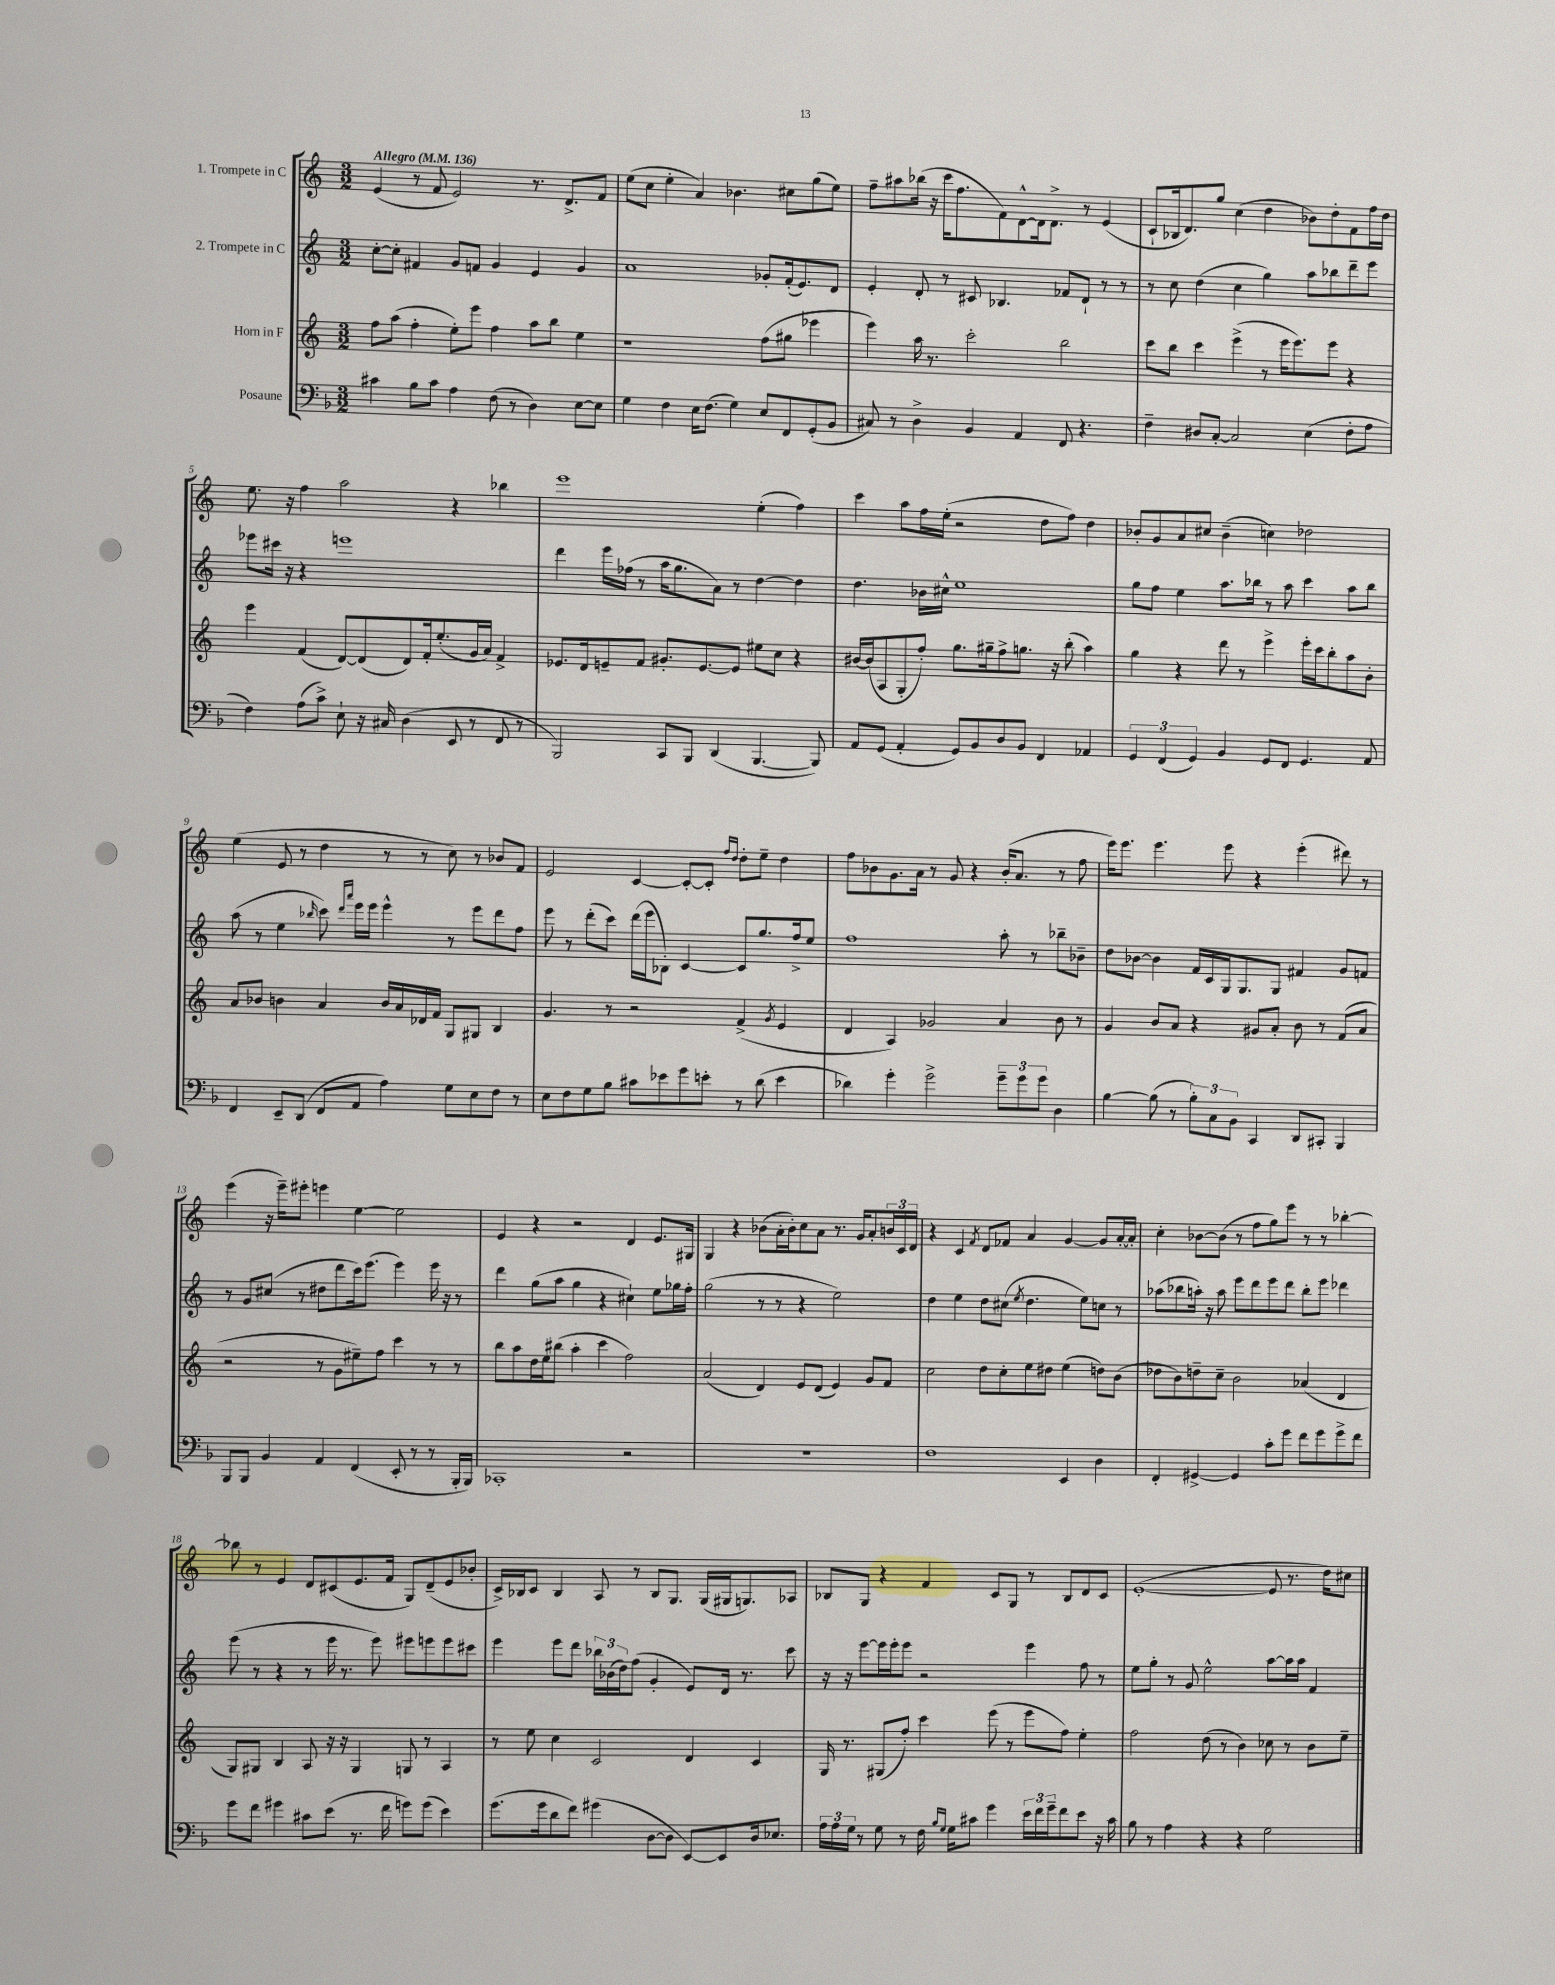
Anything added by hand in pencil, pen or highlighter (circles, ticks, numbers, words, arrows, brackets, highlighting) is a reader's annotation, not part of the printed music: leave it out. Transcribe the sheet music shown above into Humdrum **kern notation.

**kern	**kern	**kern	**kern
*staff4	*staff3	*staff2	*staff1
*clefF4	*clefG2	*clefG2	*clefG2
*k[b-]	*k[]	*k[]	*k[]
*M3/2	*M3/2	*M3/2	*M3/2
*MM136	*MM136	*MM136	*MM136
4c#	8ff	[8cc'	(4e
.	(8aa	8cc']	.
8B-	4ff'	4f#	8r
8c#	.	.	8f
4A	8ee')	8g	2e)
.	8eee	8f	.
(8F	4ff	4g	.
8r	.	.	.
4D)	8aa	4e	8.r
.	8bb	.	.
.	.	.	8.d^
[8E	4ee	4g	.
8E]	.	.	8f
=	=	=	=
4G	1r	1a	(8ee
.	.	.	8cc
4F	.	.	4ee'
16E	.	.	4a)
(8.F	.	.	.
4G)	.	.	4.b-
8E	(8ff	8g-'	.
8FF	8gg#	(16f'	8cc#
.	.	8.e)	.
(8GG'	4eee-	.	(8gg
8BB-	.	8d	8ee)
=	=	=	=
8C#)	4eee)	4e'	8ff~
8r	.	.	8aa#
4D^	16aa	8d'	(16bb-
.	8.r	.	16r
.	.	8r	16ccc
.	.	.	8.ff
4BB-	2ccc'	8c#	.
.	.	4.B-	8f)
4AA	.	.	[8d^^
.	.	.	16d]
.	.	.	8.d^
8FF	2bb	8f-	.
4.r	.	8d`	8r
.	.	8r	(4e
.	.	8r	.
=	=	=	=
4F~	8ccc	8r	8c`
.	8bb	8cc	16B-
.	.	.	8.d)
8D#	4ccc	(4dd	.
[8C'	.	.	8gg
2C]	(4eee^	4cc	(4cc
.	8r	4gg)	4dd
.	16eee	.	.
.	8.eee)	.	.
(4E	.	8aa	8b-)
.	8eee	8bb-	8dd'
8F'	4r	8ddd~	8f
8A	.	8eee	16ff
.	.	.	16dd
=	=	=	=
4F)	4eee	8eee-	8.ee
.	.	16ccc#	.
.	.	16r	16r
(8A	(4f	4r	4ff
8c^)	.	.	.
8E`	[8d)	1eee	2aa
16r	(8d]	.	.
16C#	.	.	.
(4D	8d)	.	.
.	16f'	.	.
.	(8.ee'	.	.
8EE	.	.	4r
8r	16g	.	.
.	16a)	.	.
8FF	4f^	.	4bb-
8r	.	.	.
=	=	=	=
2BBB-)	8.e-	4ddd	1eee
.	16d	.	.
.	8e~	16eee	.
.	.	(16ff-	.
.	8f	8r	.
8CC	8.g#'	16aa	.
.	.	8.gg	.
8BBB-	.	.	.
.	[8.e	.	.
(4DD	.	8a)	.
.	8e]	8r	.
[4.BBB-	8ee#	[4dd	(4ee'
.	8cc	.	.
.	4r	4dd]	4ff)
8BBB-])	.	.	.
=	=	=	=
8AA	[16b#	4.dd	4ccc
.	(16b#]	.	.
(8GG	8A	.	.
4AA'	8G'	.	8aa
.	8ff')	16b-	16ff
.	.	16cc#^^	(16ee'
8GG)	8.gg	1ee	2r
8BB-	.	.	.
.	16gg#~	.	.
8D	8ff^	.	.
8BB-	8.gg	.	.
4FF	.	.	8dd
.	16r	.	.
.	(8bb'	.	8ff)
4AA-	4aa)	.	4dd
=	=	=	=
6GG	4gg	8gg	8b-'
.	.	8ff	8g
(6FF	.	.	.
.	4r	4ee	8a
6GG)	.	.	.
.	.	.	8cc#
4BB-	8ddd	8.aa	(4b-~
.	8r	.	.
.	.	16bb-	.
8GG	4eee^	8r	4cc)
8FF	.	8aa	.
4.GG	16eee'	4ccc	2dd-
.	16ccc	.	.
.	8bb'	.	.
.	8aa	8aa	.
8AA	8b'	8bb-	.
=	=	=	=
4FF	8a	(8aa	(4ee
.	8b-	8r	.
8EE~	4b	4ee	8e
(8DD	.	.	8r
.	.	16qqbb-	.
8FF	4a	8ccc)	4dd
.	.	16qqddd	.
.	.	16qqaaa	.
8AA	.	16eee	.
.	.	16eee	.
4A)	16b	4eee^^	8r
.	16a	.	.
.	16d-	.	8r
.	16f	.	.
8G	8G	8r	8cc)
8E	8G#	8eee	8r
8F	4B	8ddd	8b-
8r	.	8ff	8f
=	=	=	=
8E	4.g	8eee	2e
8F	.	8r	.
8G	.	(8ddd'	.
8B-	8r	8ccc)	.
8c#	2r	(16ddd	[4c
.	.	16eee	.
8e-	.	8B-')	.
8g	.	[4c	8c'_
8e'	.	.	8c']
.	.	.	16qqff
.	.	.	16qqdd
8r	(4f^	8c]	8dd'
(8d	.	8.gg	8ee~
.	8qg	.	.
4e	4e	.	4dd
.	.	16ff^	.
.	.	8ee	.
=	=	=	=
4d-)	4d	1ff	8ff
.	.	.	8b-
4g'	4A)	.	8.g
.	.	.	16a
2g^	2g-	.	8r
.	.	.	8g
.	.	.	4r
12g~	4a	8aa'	(16b-'
.	.	.	8.a
12g	.	.	.
.	.	8r	.
12g	.	.	.
4D	8b	8bb-~	8r
.	8r	8b-~	8ff
=	=	=	=
[4B-	4g	8dd	16eee)
.	.	.	8.eee
.	.	[8b-	.
(8B-]	8b	4b-]	4.eee
8r	8a	.	.
12B-')	4r	16f	.
.	.	16c	.
12C	.	.	.
.	.	16G	8eee
12BB-	.	.	.
.	.	8.G	.
4CC	8g#	.	4r
.	8a'	8G	.
8DD	8b	4f#	(4eee'
8CC#'	8r	.	.
4BBB-	(8f	8g	8ddd#)
.	8a	8f	8r
=	=	=	=
8BBB-	2r	8r	(4eee
8BBB-	.	8g	.
4BB-	.	(8cc#	16r
.	.	.	16eee~)
.	.	8r	8eee#'
4AA	8r	8dd#	4eee
.	8g	8ddd	.
(4FF	8ee#~)	16ccc)	[4ee
.	.	(8.eee	.
.	8ff	.	.
8EE'	4ccc	4eee)	2ee]
8r	.	.	.
8r	8r	16eee	.
.	.	16r	.
16BBB-'	8r	8r	.
16BBB-)	.	.	.
=	=	=	=
1CC-'	8bb	4ddd	4e
.	8aa	.	.
.	16dd	(8gg	4r
.	16ee	.	.
.	(8bb#	8aa	.
.	4aa'	4gg	2r
.	4ccc	4r	.
2r	2ff)	4cc#`)	4d
.	.	8ee	8.e
.	.	16gg-	.
.	.	16ff'	16G#
=	=	=	=
1.r	(2a	(2gg	4G
.	.	.	4r
.	4d)	8r	(8b-
.	.	8r	16a'
.	.	.	16b-')
.	8e	4r	8cc
.	(8d	.	8a
.	4e)	2ee)	8.r
.	.	.	16g
.	8g	.	8a'
.	8f	.	24b
.	.	.	24c
.	.	.	24d
=	=	=	=
1F	2cc	4dd	4r
.	.	4ee	4c
.	.	.	8qf
.	8dd	8dd	8d
.	8cc'	(8cc#	8f-
.	.	8qee	.
.	8ee	4.dd	4a
.	8dd#	.	.
4EE	(4ee	.	[4g
.	.	8ee)	.
4D	8dd)	8cc	8g]
.	(8b	8r	[16a'
.	.	.	16a']
=	=	=	=
4FF'	8dd-	(8aa-	4cc'
.	8b)	8bb-	.
[4GG#^	8dd~	16aa')	[8b-
.	.	16r	.
.	8cc~	8aa	(8b-]
4GG#]	2b	8eee	8r
.	.	8ddd	8ff
8c'	.	8eee	8gg)
8g	.	8ddd	8eee
8f	(4a-	8bb-'	8r
8g	.	8eee	8r
8g^	4d	4ddd-	[4bb-'
8f	.	.	.
=	=	=	=
8g	8G)	(8eee	8bb-]
8f	8G#	8r	8r
4g#	4B	4r	4e
8c#	8A	8r	8d
(8e	16r	16eee	(8c#
.	16r	8.r	.
8.r	4G#	.	8.e
.	.	8eee)	.
16f	.	.	16f
8g)	8G	8eee#	8G)
(8g	8r	8eee	(8d~
4e)	4A	8eee	8e
.	.	8ccc#	8b-'
=	=	=	=
(8.g	8r	4eee	16c^)
.	.	.	16B-
.	8ee	.	8c
16g	.	.	.
8d	4cc	8eee	4B-
8f)	.	8ddd	.
(4g#	2c	24bb-	8A
.	.	(24b-	.
.	.	24dd)	.
.	.	(8ff	8r
[8D	.	4g'	8B-
8D]	.	.	8.G
[8EE)	4d	8e)	.
.	.	.	(16G
8EE]	.	16d	16G#
.	.	8.r	8.G)
16D	4c	.	.
8.E-	.	.	.
.	.	8ccc	8A-
=	=	=	=
24A	16G	16r	8B-
24A	.	.	.
.	8.r	16r	.
24G	.	.	.
8r	.	[8eee	8G
8G	(8G#	16eee]	4r
.	.	16eee'	.
8r	8ff')	8eee	.
16F	4ccc	2r	4f
16qqB-	.	.	.
16qqG	.	.	.
16G	.	.	.
8c#	.	.	.
4g	(8eee	.	8c
.	8r	.	8G
24e	8eee	4eee	8r
24f	.	.	.
24g~	.	.	.
8f	8ff)	.	8B-
8e	4ee'	8ff	8d
16r	.	8r	8c
16c#	.	.	.
=	=	=	=
8B-	2ff	8ee	([1e'
8r	.	8gg'	.
4A	.	8r	.
.	.	8g	.
4r	(8dd	2ee^^	.
.	8r	.	.
4r	4b)	.	.
2G	8cc-	[8aa	8e]
.	8r	16aa]	8.r
.	.	16aa	.
.	8b	4f	.
.	.	.	16dd)
.	8ee~	.	8cc#
==	==	==	==
*-	*-	*-	*-
